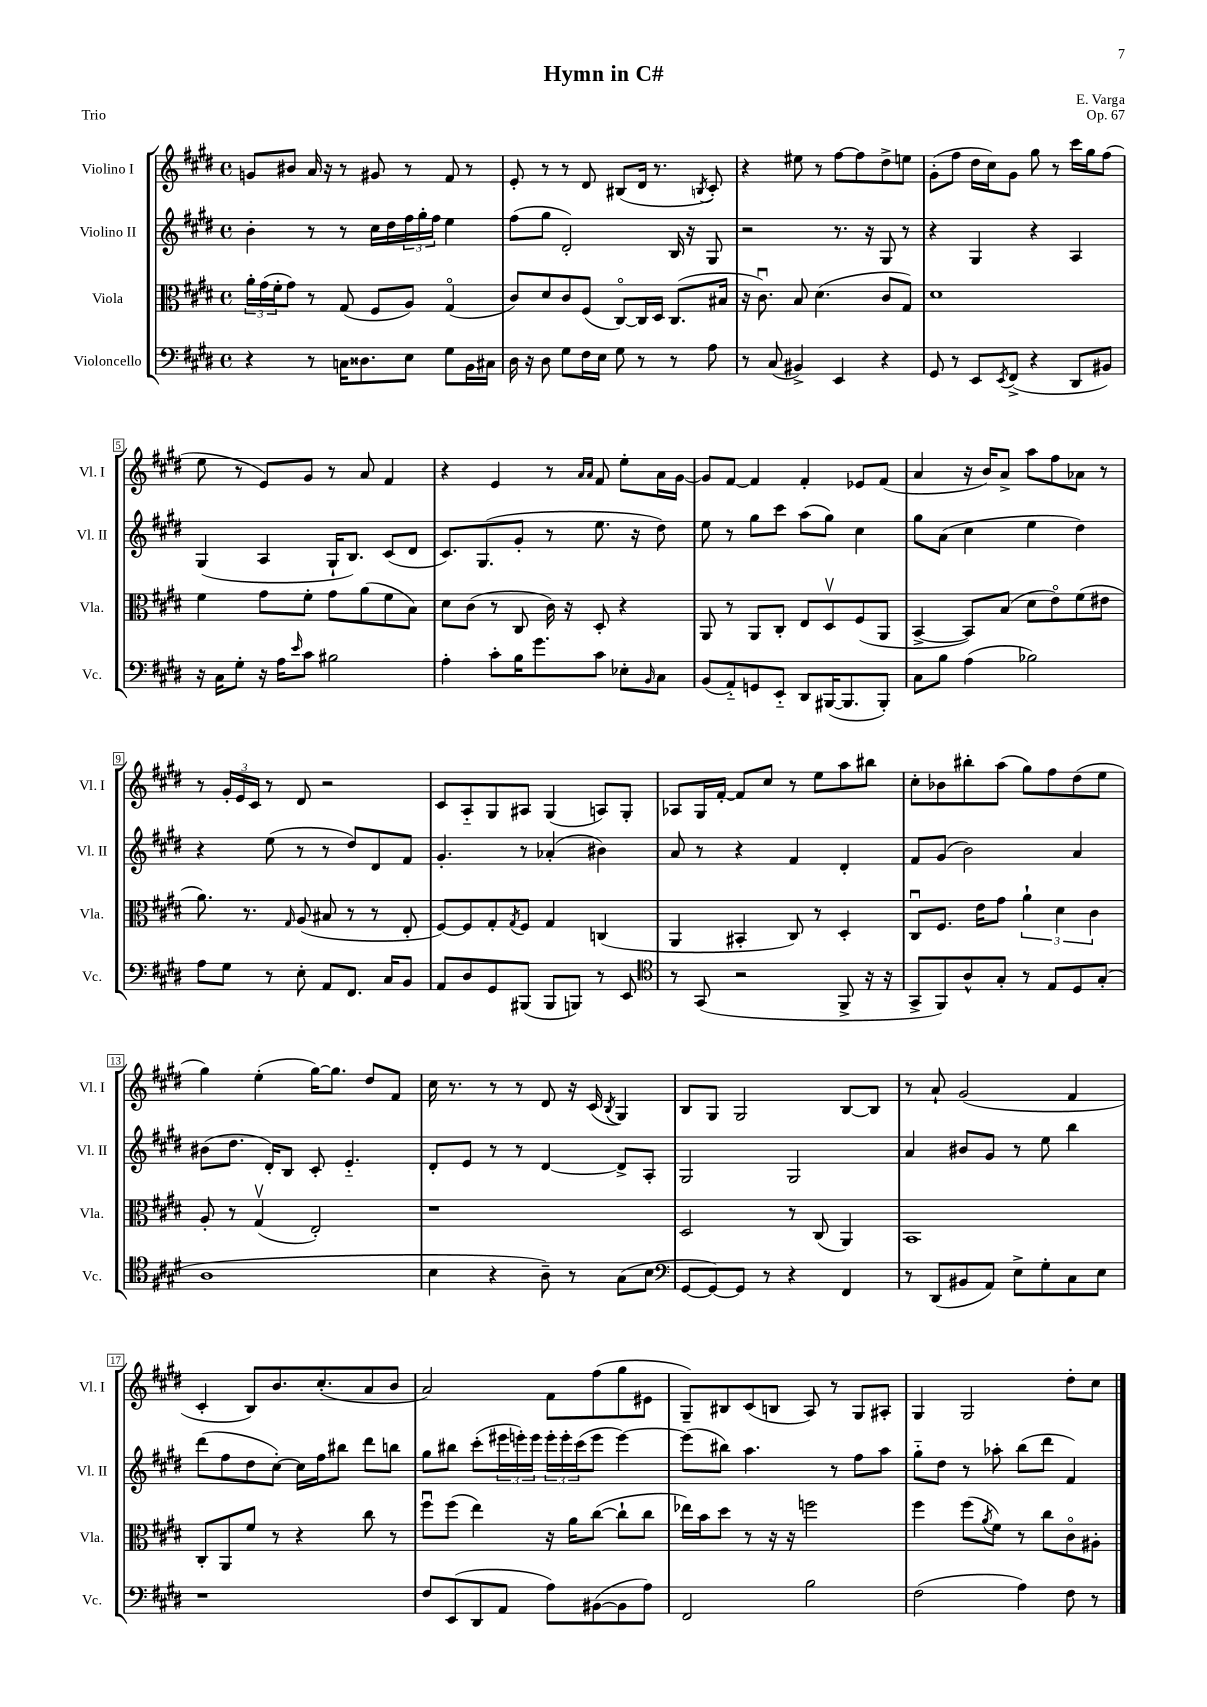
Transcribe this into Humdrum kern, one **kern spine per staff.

**kern	**kern	**kern	**kern
*staff4	*staff3	*staff2	*staff1
*clefF4	*clefC3	*clefG2	*clefG2
*k[f#c#g#d#]	*k[f#c#g#d#]	*k[f#c#g#d#]	*k[f#c#g#d#]
*M4/4	*M4/4	*M4/4	*M4/4
*met(c)	*met(c)	*met(c)	*met(c)
4r	24a'\LL	4b'\	8g/L
.	(24g#\	.	.
.	24f#'\J	.	.
.	8g#\J)	.	8b#/J
8r	8r	8r	16a/
.	.	.	16r
16C\LK	(8G#/	8r	8r
8.D##\	.	.	.
.	8F#/L	16cc#\LL	8g#/
.	.	16dd#\	.
8E\J	8A/J)	24ff#\	8r
.	.	24gg#'\	.
.	.	24ff#\JJ	.
8G#\L	(4G#o/	4ee\	8f#/
16BB\L	.	.	8r
16C#\JJ	.	.	.
=	=	=	=
16D#\	8c#/L)	(8ff#\L	8e'/
16r	.	.	.
8D#\	8d#/	8gg#\J	8r
8G#\L	8c#/	2d#'/)	8r
16F#\L	(8F#/J	.	8d#/
16E\JJ	.	.	.
8G#\	[8C#o/L)	.	(8B#/L
8r	16C#/]L	.	16d#/Jk
.	16D#/JJ	.	8.r
8r	(8.C#/L	16B/	.
.	.	16r	.
.	.	.	8qB/
8A\	.	8G#/	8c#'/)
.	16B#/Jk	.	.
=	=	=	=
8r	16r	2r	4r
.	8.c#u\)	.	.
(8C#/	.	.	.
4BB#^/)	8B/	.	8ee#\
.	(4.d#\	.	8r
4EE/	.	8.r	[8ff#\L
.	.	.	8ff#\]
.	.	16r	.
4r	8c#/L	8G#/	8dd#^\
.	8G#/J)	8r	8ee\J
=	=	=	=
8GG#/	1d#	4r	(8g#'\L
8r	.	.	8ff#\J
8EE/L	.	4G#/	16dd#\LL
.	.	.	16cc#\J)
8qEE/	.	.	.
(8FF#^/J	.	.	8g#\J
4r	.	4r	8gg#\
.	.	.	8r
8DD#/L	.	4A/	16ccc#\LL
.	.	.	16gg#\J
8BB#/J)	.	.	(8ff#\J
=	=	=	=
16r	4f#\	(4G#/	8ee\
16C#\LK	.	.	.
8G#'\J	.	.	8r
16r	8g#\L	4A/	8e/L)
16A\LK	.	.	.
16qqe/	.	.	.
8c#\J	8f#'\J	.	8g#/J
2B#\	8g#\L	16G#`/LK	8r
.	.	8.B/J)	.
.	(8a\	.	8a/
.	8f#\	(8c#/L	4f#/
.	8B\J)	8d#/J	.
=	=	=	=
4A'\	8d#\L	8.c#/L)	4r
.	(8c#\J	.	.
.	.	(8.G#/	.
8c#'\L	8r	.	4e/
16B\K	8C#/	8g#'/J	.
8.g#\	.	.	.
.	16c#\)	8r	8r
.	16r	.	.
.	.	.	16qqa/LL
.	.	.	16qqa/JJ
8c#\J	8D#'/	8.ee\	8f#/
8E-'\L	4r	.	8ee'\L
.	.	16r	.
16qqBB/	.	.	.
8C#\J	.	8dd#\)	16a\L
.	.	.	[16g#\JJ
=	=	=	=
(8BB/L	8AA/	8ee\	8g#/]L
8AA'~/)	8r	8r	[8f#/J
8GG/	8AA/L	8gg#\L	4f#/]
8EE'~/J	8C#'/J	8ccc#\J	.
8DD#/L	8E/L	(8aa\L	4f#'/
([16BBB#/K	8D#v/	8gg#\J)	.
8.BBB#/]	.	.	.
.	(8F#/	4cc#\	8e-/L
8BBB#'/J)	8AA/J	.	(8f#/J
=	=	=	=
8C#\L	[4BB^/	8gg#\L	4a/
8B\J	.	(8a\J	.
(4A\	8BB/]L)	4cc#\	16r
.	.	.	16b/LK)
.	(8B/J	.	8a^/J
2B-\)	8d#\L	4ee\	8aa\L
.	8eo\)	.	8ff#\
.	(8f#\	4dd#\)	8a-\J
.	8e#\J	.	8r
=	=	=	=
8A\L	8.a\)	4r	8r
8G#\J	.	.	24g#'/LL
.	.	.	24e/
.	8.r	.	.
.	.	.	24c#/JJ
8r	.	(8ee\	8r
.	16qqG#/	.	.
8E'\	(8A/	8r	8d#/
8AA/L	8B#/	8r	2r
8.FF#/J	8r	8dd#/L)	.
.	8r	8d#/	.
16C#/LK	.	.	.
8BB/J	8E'/	8f#/J	.
=	=	=	=
8AA/L	[8F#/L)	4.g#'/	8c#/L
8D#/	8F#/]	.	8A'~/
8GG#/	8G#'/	.	8G#/
.	8qG#/	.	.
(8BBB#/J	8F#/J	8r	8A#/J
8BBB#/L	4G#/	(4a-'/	(4G#/
8BBB/J)	.	.	.
8r	(4C/	4b#\)	8A/L)
8EE/	.	.	8G#'/J
=	=	=	=
*clefC4	*	*	*
8r	4AA/	8a/	8A-/L
(8GG#/	.	8r	16G#/L
.	.	.	[16f#'/JJ
2r	4BB#'/	4r	8f#/]L
.	.	.	8cc#/J
.	8C#/)	4f#/	8r
.	8r	.	8ee\L
8FF#^/	4D#'/	4d#'/	8aa\
16r	.	.	8bb#\J
16r	.	.	.
=	=	=	=
8GG#^/L	8C#u/L	8f#/L	8cc#'\L
8FF#/)	8.F#/J	(8g#/J	8b-\
8A^^/	.	2b\)	8bb#'\
.	16e\LK	.	.
8G#'/J	8g#\J	.	(8aa\J
8r	6a`\	.	8gg#\L)
8E/L	.	.	8ff#\
.	6d#\	.	.
8D#/	.	4a/	(8dd#\
.	6c#\	.	.
(8G#'/J	.	.	8ee\J
=	=	=	=
1A	8A'/	(8b#\L	4gg#\)
.	8r	8.dd#\J	.
.	(4G#v/	.	(4ee'\
.	.	16d#'/LK)	.
.	.	8B/J	.
.	2E'/)	8c#'/	[16gg#\LK)
.	.	.	8.gg#\]J
.	.	4.e'~/	.
.	.	.	8dd#/L
.	.	.	8f#/J
=	=	=	=
4B\	1r	8d#'/L	16cc#\
.	.	.	8.r
.	.	8e/J	.
4r	.	8r	8r
.	.	8r	8r
8A~\)	.	[4d#/	8d#/
8r	.	.	16r
.	.	.	(16c#/
.	.	.	8qB/
(8G#\L	.	8d#^/]L	4G#/)
8B\J	.	8A'/J	.
=	=	=	=
*clefF4	*	*	*
[8GG#/L	2D#/	2G#/	8B/L
8GG#/_)	.	.	8G#/J
8GG#/]J	.	.	2G#/
8r	.	.	.
4r	8r	2G#/	.
.	(8C#/	.	.
4FF#/	4AA/)	.	[8B/L
.	.	.	8B/]J
=	=	=	=
8r	1BB	4a/	8r
(8DD#/L	.	.	8a`/
8BB#/	.	8b#/L	(2g#/
8AA/J)	.	8g#/J	.
8E^\L	.	8r	.
8G#'\	.	8ee\	.
8C#\	.	4bb\	4f#/
8E\J	.	.	.
=	=	=	=
1r	8C#'/L	(8ddd#\L	4c#'/
.	8AA/	8ff#\	.
.	8f#/J	8dd#\	8B/L)
.	8r	[8cc#'\J)	8.b/
.	4r	16cc#\]LL	.
.	.	16ff#\J	(8.cc#'/
.	.	8bb#\J	.
.	8cc#\	8ddd#\L	8a/
.	8r	8bb\J	8b/J
=	=	=	=
8F#/L	8ff#u\L	8gg#\L	2a/)
(8EE/	(8ff#\J	8bb#\J	.
8DD#/	4ee\)	(8ccc#'\L	.
8AA/J	.	24eee#\L	.
.	.	24eee'\)	.
.	.	24eee\JJ	.
8A\L)	16r	24eee'\LL	8f#\L
.	.	24eee'\	.
.	16a\LK	.	.
.	.	(24ccc#\J	.
([8BB#\	([8cc#\J	8eee\J	(8ff#\
8BB#\]	8cc#`\]L	[4eee\)	8gg#\
8A\J)	8cc#\J	.	8e#\J
=	=	=	=
2FF#/	16ee-\LL)	(8eee\]L	8G#~/L)
.	16b\J	.	.
.	8dd#\J	8bb#\J)	8B#/
.	8r	4.aa\	(8c#/
.	16r	.	8B/J
.	16r	.	.
2B\	2ff\	.	8A/)
.	.	8r	8r
.	.	8ff#\L	8G#/L
.	.	8aa\J	8A#'/J
=	=	=	=
(2F#\	4ff#\	8gg#'~\L	4G#/
.	.	8dd#\J	.
.	(8ff#\L	8r	2G#/
.	8qa/	.	.
.	8f#\J)	8aa-'\	.
4A\)	8r	(8bb\L	.
.	8cc#\L	8ddd#\J	.
8F#\	8c#o\	4f#/)	8dd#'\L
8r	8A#'\J	.	8cc#\J
==	==	==	==
*-	*-	*-	*-
